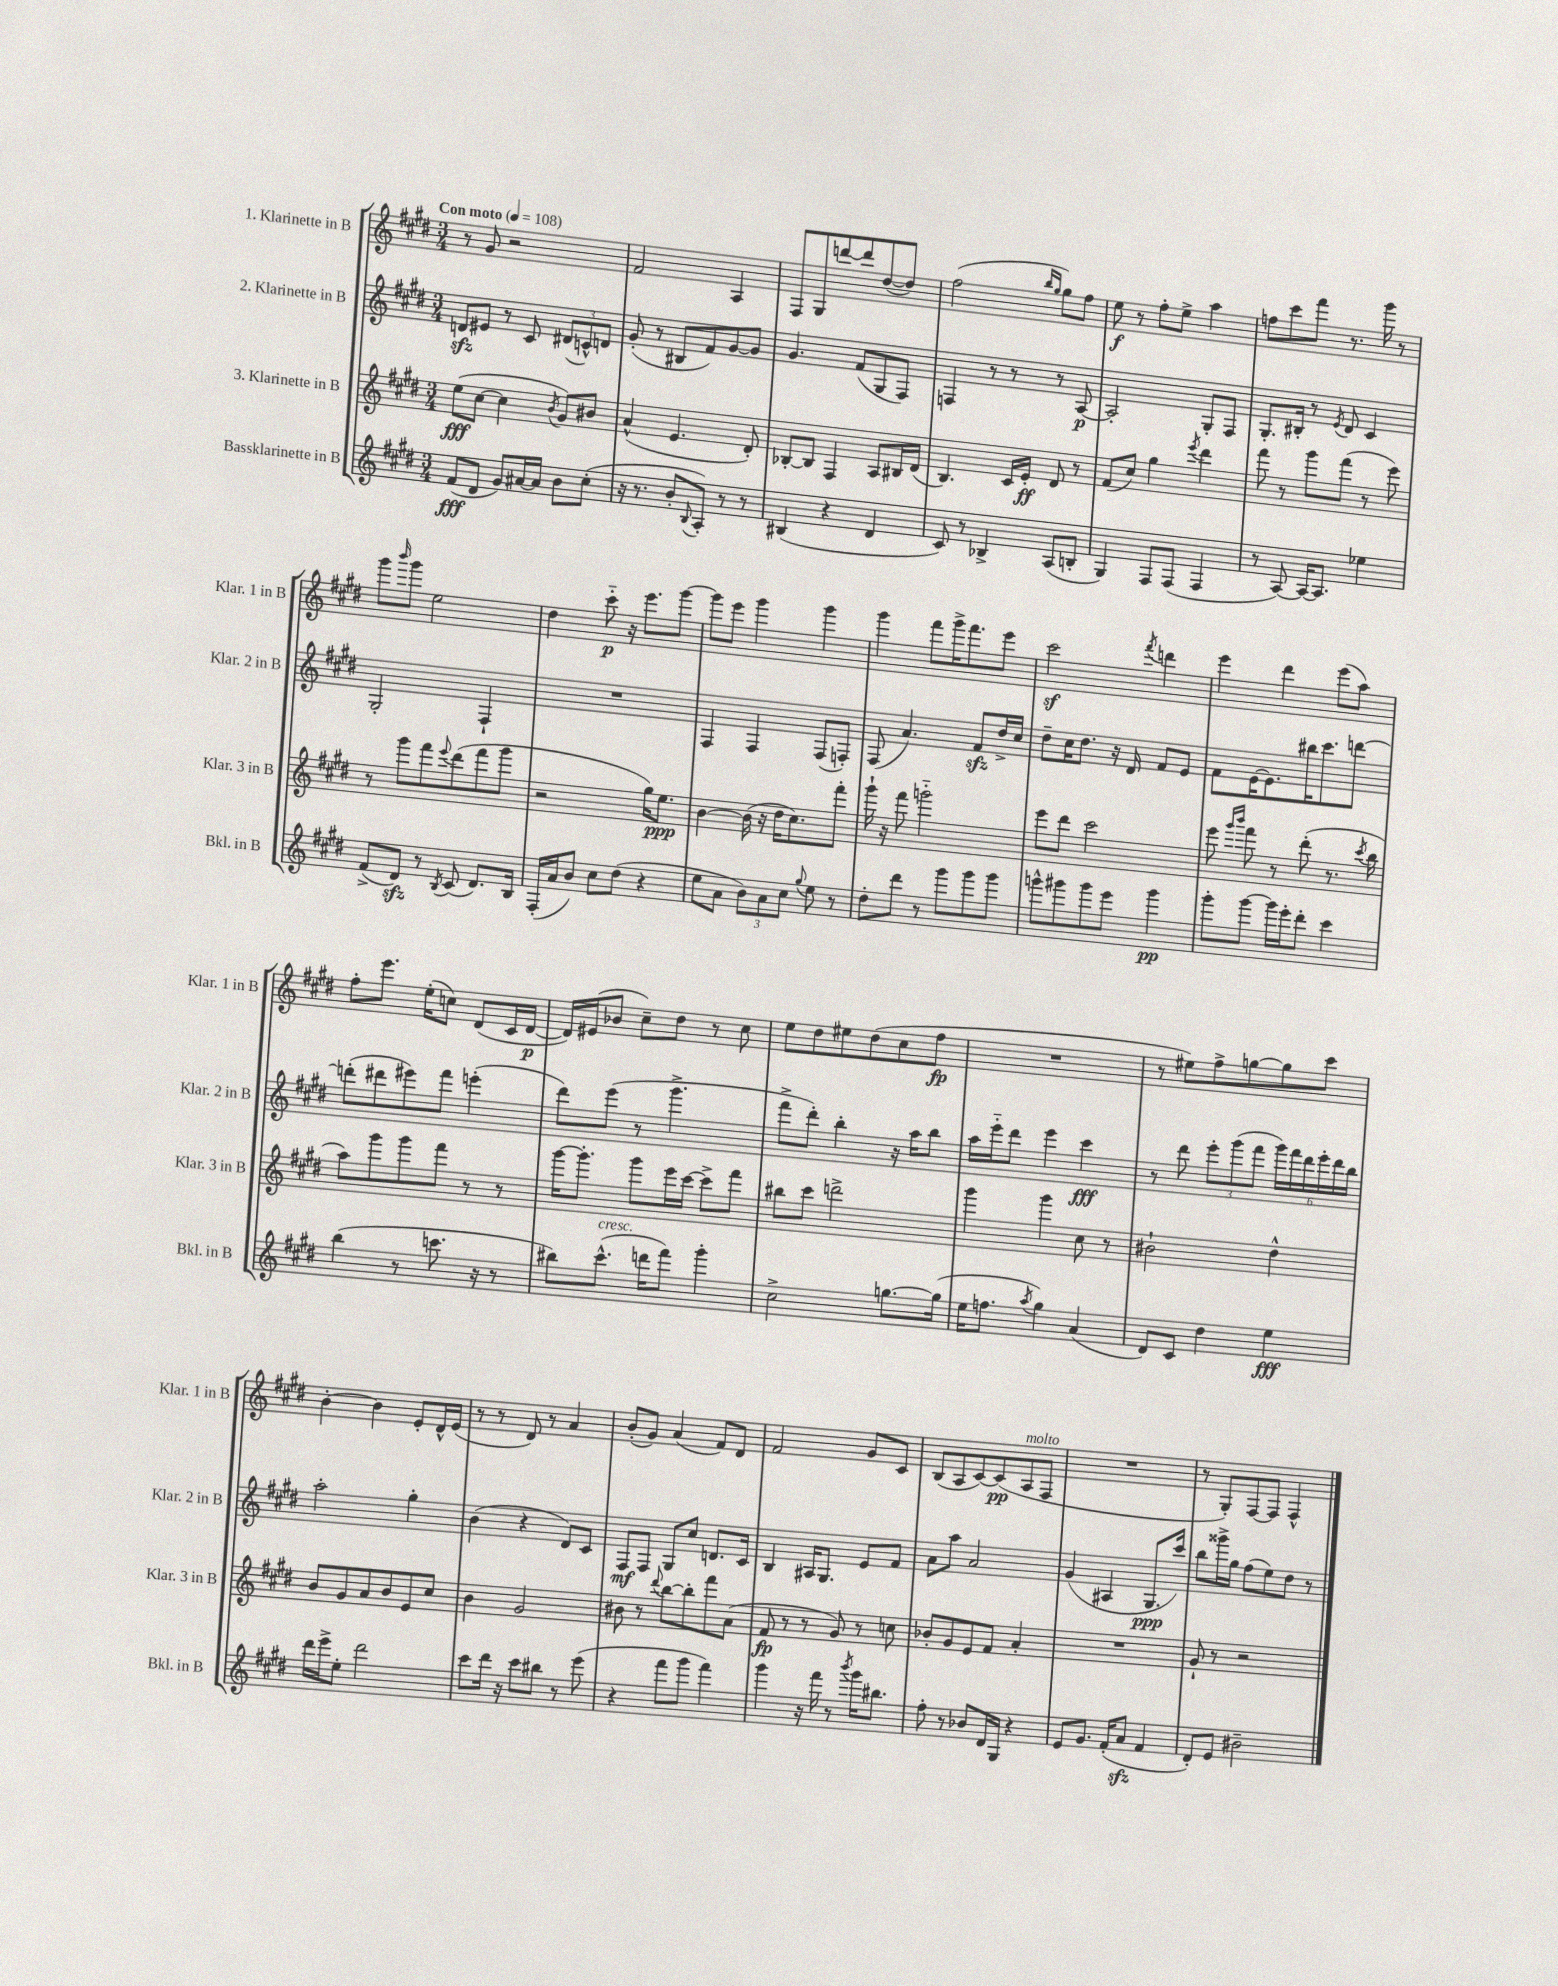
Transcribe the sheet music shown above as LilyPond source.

<<
\new StaffGroup <<
\new Staff = "s0" \with { instrumentName = "1. Klarinette in B" shortInstrumentName = "Klar. 1 in B" } {
    \clef treble \key e \major \numericTimeSignature \time 3/4 \tempo "Con moto" 4 = 108
    r8 gis'8 r2 |
    fis'2 a4 |
    fis8 gis8 d'''8~ d'''8 dis''8~( dis''8) |
    fis''2( \grace { b''16 gis''16 } gis''8) fis''8 |
    e''8\f r8 fis''8-. e''8-> a''4 |
    f''8 cis'''8 fis'''8 r8. gis'''16 r8 |
    gis'''8 \grace { b'''16 } gis'''8 e''2 |
    dis''4 cis'''8-_\p r16 e'''8. gis'''8~ |
    gis'''8 e'''8 gis'''4 gis'''4 |
    gis'''4 fis'''8 gis'''16-> fis'''8. e'''8 |
    cis'''2\sf \acciaccatura { fis'''8 } d'''4 |
    e'''4 dis'''4 e'''8( a''8) |
    fis''8-. e'''8. e''16-.( c''8) dis'8( cis'16 dis'16~\p |
    dis'16) eis'16( bes'8 cis''8--) dis''8 r8 cis''8 |
    e''8 dis''8 eis''8 dis''8( cis''8 fis''8\fp |
    R2. |
    r8 eis''8) fis''8-> g''8~ g''8 cis'''8 |
    b'4~-. b'4 e'8-. dis'16-^ e'16( |
    r8 r8 dis'8) r8 a'4 |
    b'8-.( gis'8) a'4( fis'8) dis'8 |
    fis'2 gis'8 cis'8 |
    b8( a8 cis'8~) cis'8\pp( a8^\markup { \italic "molto" } fis8 |
    R2. |
    r8 gis8-.) fis8~ fis8 fis4-^ \bar "|." |
}
\new Staff = "s1" \with { instrumentName = "2. Klarinette in B" shortInstrumentName = "Klar. 2 in B" } {
    \clef treble \key e \major \numericTimeSignature \time 3/4
    d'8\sfz eis'8 r8 cis'8 \tuplet 3/2 { dis'8( c'8-^) d'8 } |
    gis'8-.( r8 bis8 fis'8) gis'8~ gis'8 |
    gis'4. fis'8( gis8 fis8) |
    f4 r8 r8 r8 a8~\p |
    a2-. gis8-. fis8 |
    gis8.-. bis16-. r8 \acciaccatura { e'8 } dis'8 cis'4 |
    gis2-. fis4-! |
    R2. |
    fis4 fis4 fis8( f8-.) |
    fis8( a'4.) fis'8\sfz dis''16-> cis''16 |
    dis''8-- cis''16 dis''8. r16 dis'16 fis'8 e'8 |
    fis'8 e'16~ e'8. bis''16 cis'''8. d'''8~ |
    d'''8-.( dis'''8 eis'''8) fis'''8 e'''4-.( |
    dis'''8) e'''8( r8 gis'''4.-> |
    fis'''8-> dis'''8-.) b''4-. r16 a''16 b''8 |
    a''16 e'''16-_ dis'''8 e'''4 cis'''4\fff |
    r8 dis'''8 \tuplet 3/2 { e'''8-. gis'''8( fis'''8 } \tuplet 6/4 { gis'''16) fis'''16 dis'''16 e'''16-. dis'''16 b''16 } |
    a''2-. gis''4-. |
    b'4( r4 dis'8) cis'8 |
    fis8\mf fis8 gis8 cis''8 d'8. cis'16 |
    b4 ais16 gis8. e'8 fis'8 |
    a'8 a''8 a'2 |
    gis'4( ais4 gis8.\ppp cis'''16) |
    b''8 gisis'''16-> gis''16 fis''8( e''8) dis''8 r8 \bar "|." |
}
\new Staff = "s2" \with { instrumentName = "3. Klarinette in B" shortInstrumentName = "Klar. 3 in B" } {
    \clef treble \key e \major \numericTimeSignature \time 3/4
    e''8\fff( cis''8~ cis''4 \acciaccatura { b'8 } gis'8) bis'8 |
    a'4-^( e'4. dis'8-.) |
    bes8~-. bes8 fis4 a8 bis16 dis'16( |
    b4.) cis'16 e'16-.\ff dis'8 r8 |
    fis'8( cis''8) gis''4 \acciaccatura { e'''8 } dis'''4 |
    fis'''8 r8 gis'''8 fis'''8( r8 e'''8) |
    r8 gis'''8 fis'''8 \appoggiatura { e'''8 } dis'''8( fis'''8 gis'''8 |
    r2 gis''16) e''8.\ppp |
    b'4~ b'16( r16 dis''16 cis''8.) fis'''8-. |
    gis'''16-! r16 fis'''8 g'''2-_ |
    e'''8 dis'''8 cis'''2 |
    e'''8 \grace { gis'''16 b'''16 } fis'''8 r8 dis'''8-.( r8. \acciaccatura { cis'''8 } b''16 |
    a''8) gis'''8 gis'''8 fis'''8 r8 r8 |
    gis'''16~ gis'''8.-. gis'''8 e'''16 cis'''16~ cis'''8-> fis'''8 |
    bis''8 cis'''8 d'''2-> |
    gis'''4 gis'''4 cis''8 r8 |
    bis'2-! dis''4-^ |
    b'8 gis'8 a'8 b'8 e'8 cis''8 |
    b'4 gis'2 |
    bis'8 r8 \appoggiatura { dis'''8 } b''8~ b''8-. fis'''8 a'8( |
    fis'8\fp r8 r8 gis'8) r8 c''8 |
    bes'8-. gis'8 e'8 fis'8 a'4-. |
    R2. |
    gis'8-! r8 r2 \bar "|." |
}
\new Staff = "s3" \with { instrumentName = "Bassklarinette in B" shortInstrumentName = "Bkl. in B" } {
    \clef treble \key e \major \numericTimeSignature \time 3/4
    fis'8\fff( dis'8 gis'8) ais'16~ ais'16 b'8 cis''8-.( |
    r16 r8. b'8-. \appoggiatura { b8 } a8-.) r8 r8 |
    bis4( r4 dis'4 |
    cis'8) r8 bes4-> a8( b8-. |
    gis4) fis8 fis8( fis4 |
    r8 a8~) a16~ a8. ees''4 |
    fis'8->( dis'8\sfz) r8 \acciaccatura { b8 } cis'8( dis'8.) b16 |
    fis16-.( a'16 b'8) cis''8 dis''8( r4 |
    e''8 a'8 \tuplet 3/2 { b'8) a'8 cis''8 } \appoggiatura { gis''8 } e''8 r8 |
    dis''8-. dis'''8 r8 gis'''8 gis'''8 gis'''8 |
    g'''8-^ gis'''8 gis'''8 e'''8 gis'''4\pp |
    gis'''8-. gis'''8~ gis'''16 e'''16-. dis'''8-. cis'''4 |
    b''4( r8 c'''8. r16 r8 |
    bis''8) cis'''8.-^^\markup { \italic "cresc." }( d'''16 fis'''8) gis'''4-. |
    cis''2-> g''8.~ g''16( |
    e''16 f''8. \acciaccatura { a''8 } gis''4) a'4( |
    dis'8) cis'8 dis''4 e''4\fff |
    dis'''16 e'''16-> e''8-. dis'''2 |
    cis'''8 dis'''16 r16 cis'''8 bis''8 r8 e'''8( |
    r4 fis'''8 gis'''8 fis'''4) |
    gis'''4 r16 fis'''16 r8 \acciaccatura { b'''8 } gis'''16 bis''8. |
    fis''8-. r8 bes'8 dis'16 gis16 r4 |
    e'8 gis'8. fis'16-.( a'8\sfz fis'4 |
    dis'8-.) e'8 bis'2-- \bar "|." |
}
>>
>>
\layout { \context { \Score \remove "Bar_number_engraver" } }
